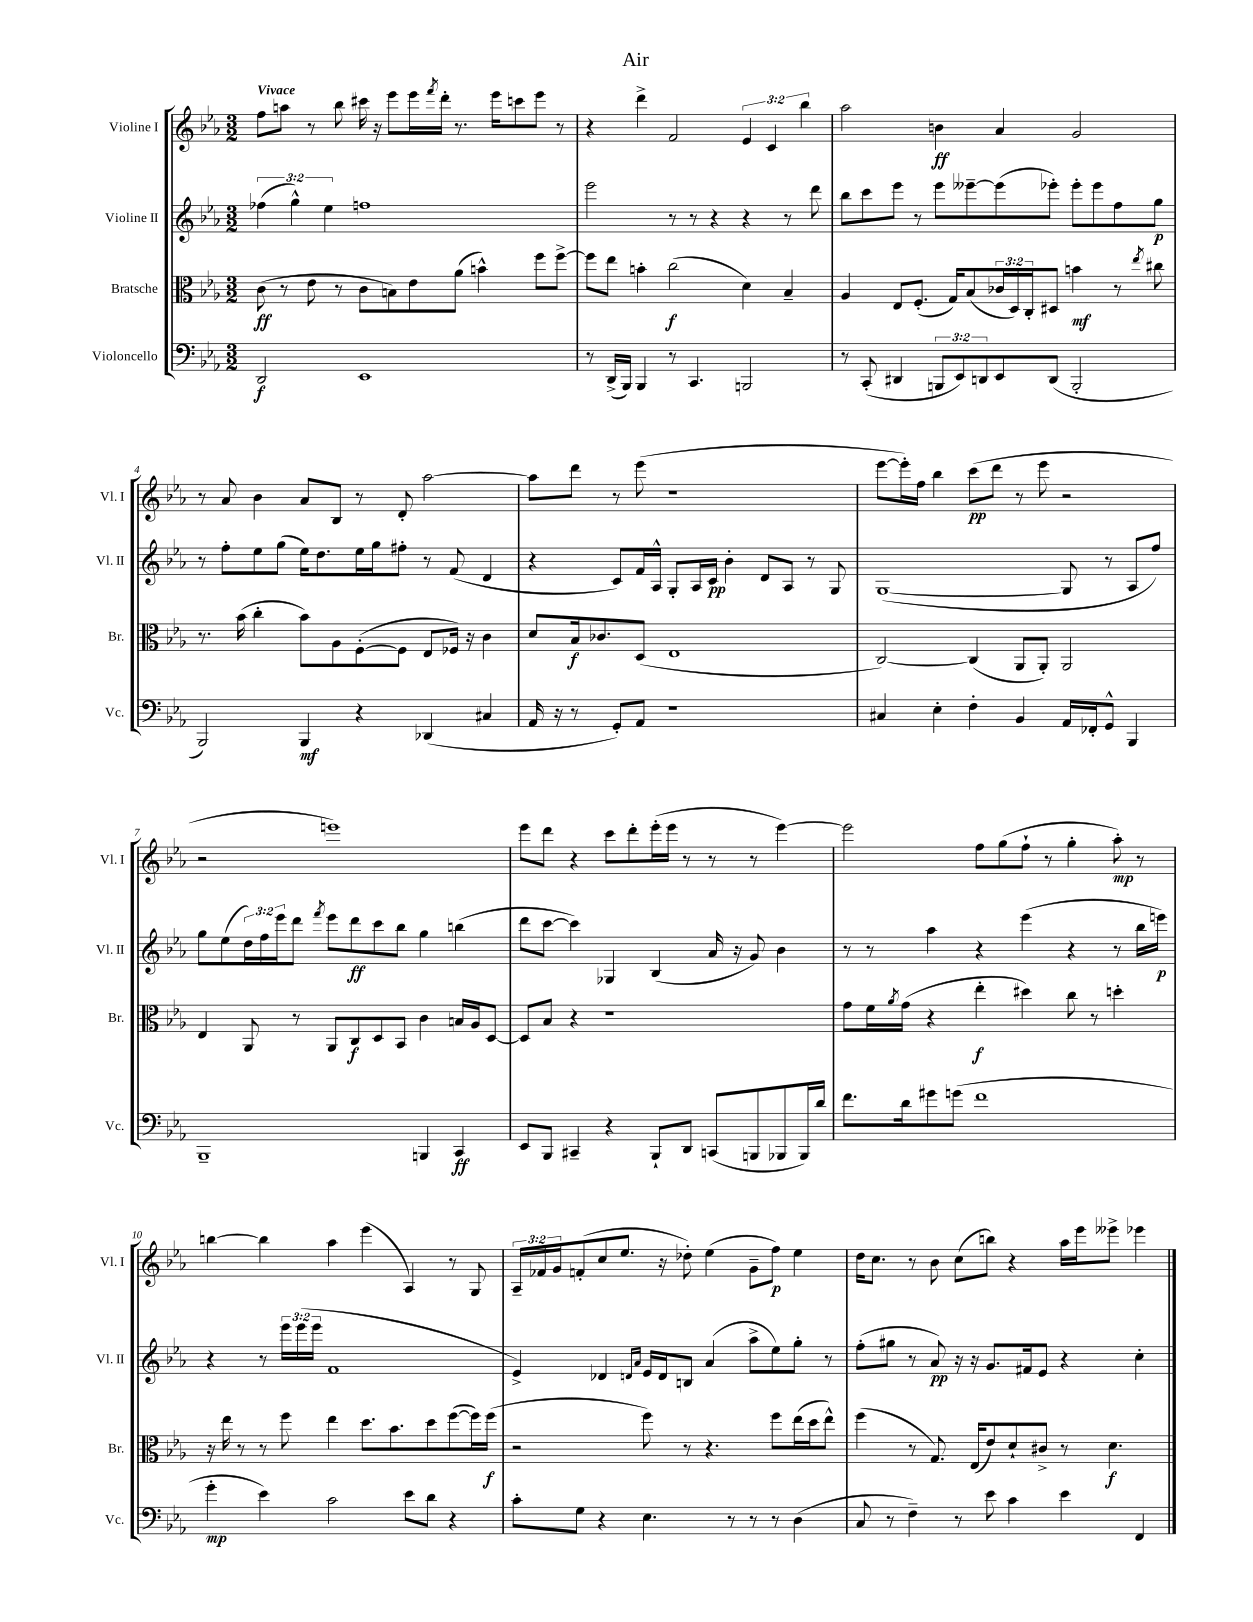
\header { title = "Air" }
<<
\new StaffGroup <<
\new Staff = "s0" \with { instrumentName = "Violine I" shortInstrumentName = "Vl. I" } {
    \clef treble \key ees \major \numericTimeSignature \time 3/2 \override Staff.TupletNumber.text = #tuplet-number::calc-fraction-text \tempo "Vivace"
    f''8 a''8 r8 bes''8 cis'''16 r16 ees'''8 ees'''16 \acciaccatura { f'''8 } d'''16-. r8. ees'''16 c'''8 ees'''8 r8 |
    r4 d'''4-> f'2 \tuplet 3/2 { ees'4 c'4 bes''4 } |
    aes''2 b'4\ff aes'4 g'2 |
    r8 aes'8 bes'4 aes'8 bes8 r8 d'8-. aes''2~ |
    aes''8 d'''8 r8 ees'''8( r1 |
    ees'''8~ ees'''16-.) f''16 bes''4 c'''8\pp( d'''8 r8 ees'''8 r2 |
    r2 e'''1) |
    ees'''8 d'''8 r4 c'''8 d'''8-. ees'''16-.( ees'''16 r8 r8 r8 ees'''4~) |
    ees'''2 f''8 g''8( f''8-! r8 g''4-. aes''8-.\mp) r8 |
    b''4~ b''4 aes''4 ees'''4( aes4) r8 g8 |
    \tuplet 3/2 { aes16-- fes'16 g'16 } f'8-.( c''8 ees''8. r16 des''8-.) ees''4( g'8-- f''8\p) ees''4 |
    d''16 c''8. r8 bes'8 c''8( b''8) r4 aes''16 ees'''16 eeses'''8-> ees'''4 \bar "|." |
}
\new Staff = "s1" \with { instrumentName = "Violine II" shortInstrumentName = "Vl. II" } {
    \clef treble \key ees \major \numericTimeSignature \time 3/2 \override Staff.TupletNumber.text = #tuplet-number::calc-fraction-text
    \tuplet 3/2 { fes''4( g''4-^) ees''4 } f''1 |
    ees'''2 r8 r8 r4 r4 r8 d'''8 |
    bes''8 c'''8 ees'''8 r8 ees'''8 eeses'''8~-- eeses'''8( ees'''8-.) ees'''8-. ees'''8 f''8 g''8\p |
    r8 f''8-. ees''8 g''8( ees''16) d''8. ees''16 g''16 fis''8-. r8 f'8( d'4 |
    r4 c'8) f'16 aes16-^ g8-. aes16 c'16\pp bes'4-. d'8 aes8 r8 g8 |
    g1~( g8 r8 aes8 f''8) |
    g''8 ees''8( \tuplet 3/2 { d''16) f''16 ees'''16 } d'''8 \acciaccatura { f'''8 } ees'''8 d'''8\ff c'''8 bes''8 g''4 b''4( |
    d'''8 c'''8~ c'''4) ges4 bes4( aes'16 r16 g'8) bes'4 |
    r8 r8 aes''4 r4 ees'''4( r4 r8 bes''16 e'''16\p) |
    r4 r8 \tuplet 3/2 { ees'''16 ees'''16( ees'''16 } f'1 |
    ees'4->) des'4 \grace { d'16 aes'16 } ees'16 d'16 b8 aes'4( aes''8-> ees''8) g''8-. r8 |
    f''8-.( gis''8 r8 aes'8\pp) r16 r16 g'8. fis'16 ees'8 r4 c''4-. \bar "|." |
}
\new Staff = "s2" \with { instrumentName = "Bratsche" shortInstrumentName = "Br." } {
    \clef alto \key ees \major \numericTimeSignature \time 3/2 \override Staff.TupletNumber.text = #tuplet-number::calc-fraction-text
    c'8\ff( r8 ees'8 r8 c'8 b8) ees'8 aes'8( b'4-^) f''8 f''8~-> |
    f''8 ees''8 b'4-. c''2\f( d'4) bes4-- |
    aes4 ees8 f8.-.( g16) bes8( \tuplet 3/2 { ces'16 d16) c16-. } dis8 b'4\mf r8 \acciaccatura { ees''8 } cis''8 |
    r8. bes'16( c''4-. bes'8) aes8 f8~-.( f8 ees8 fes16) r16 c'4 |
    d'8 bes16\f ces'8. d8( ees1 |
    c2~) c4( aes,8 aes,8-.) aes,2 |
    ees4 aes,8 r8 aes,8 c8\f d8 bes,8 c'4 b16 aes16 d8~ |
    d8 bes8 r4 r1 |
    g'8 f'16 \acciaccatura { aes'8 } g'16( r4 ees''4-.\f dis''4) c''8 r8 d''4-. |
    r16 ees''16 r8 r8 f''8 ees''4 d''8. bes'8. d''8 f''8~( f''16) f''16\f( |
    r2 f''8) r8 r4. f''8 ees''16( d''16 ees''8-^) |
    f''4( r8 g8.) ees16( ees'8) d'8-! cis'8-> r8 d'4.\f \bar "|." |
}
\new Staff = "s3" \with { instrumentName = "Violoncello" shortInstrumentName = "Vc." } {
    \clef bass \key ees \major \numericTimeSignature \time 3/2 \override Staff.TupletNumber.text = #tuplet-number::calc-fraction-text
    d,2\f ees,1 |
    r8 d,16->( bes,,16) bes,,4 r8 c,4. b,,2 |
    r8 c,8-.( dis,4 \tuplet 3/2 { b,,8 ees,8) d,8 } ees,8 d,8( b,,2-. |
    bes,,2) bes,,4\mf r4 des,4( cis4 |
    aes,16 r16 r8 g,8-.) aes,8 r1 |
    cis4 ees4-. f4-. bes,4 aes,16 fes,16-. g,8-^ bes,,4 |
    bes,,1-- b,,4 c,4\ff |
    ees,8 bes,,8 cis,4-- r4 bes,,8-! d,8 c,8( b,,8 bes,,8 bes,,16) d'16 |
    f'8. d'16 gis'8 g'8( f'1 |
    g'4-.\mp ees'4) c'2 ees'8 d'8 r4 |
    c'8-. g8 r4 ees4. r8 r8 r8 d4( |
    c8 r8 f4--) r8 ees'8 c'4 ees'4 f,4 \bar "|." |
}
>>
>>
